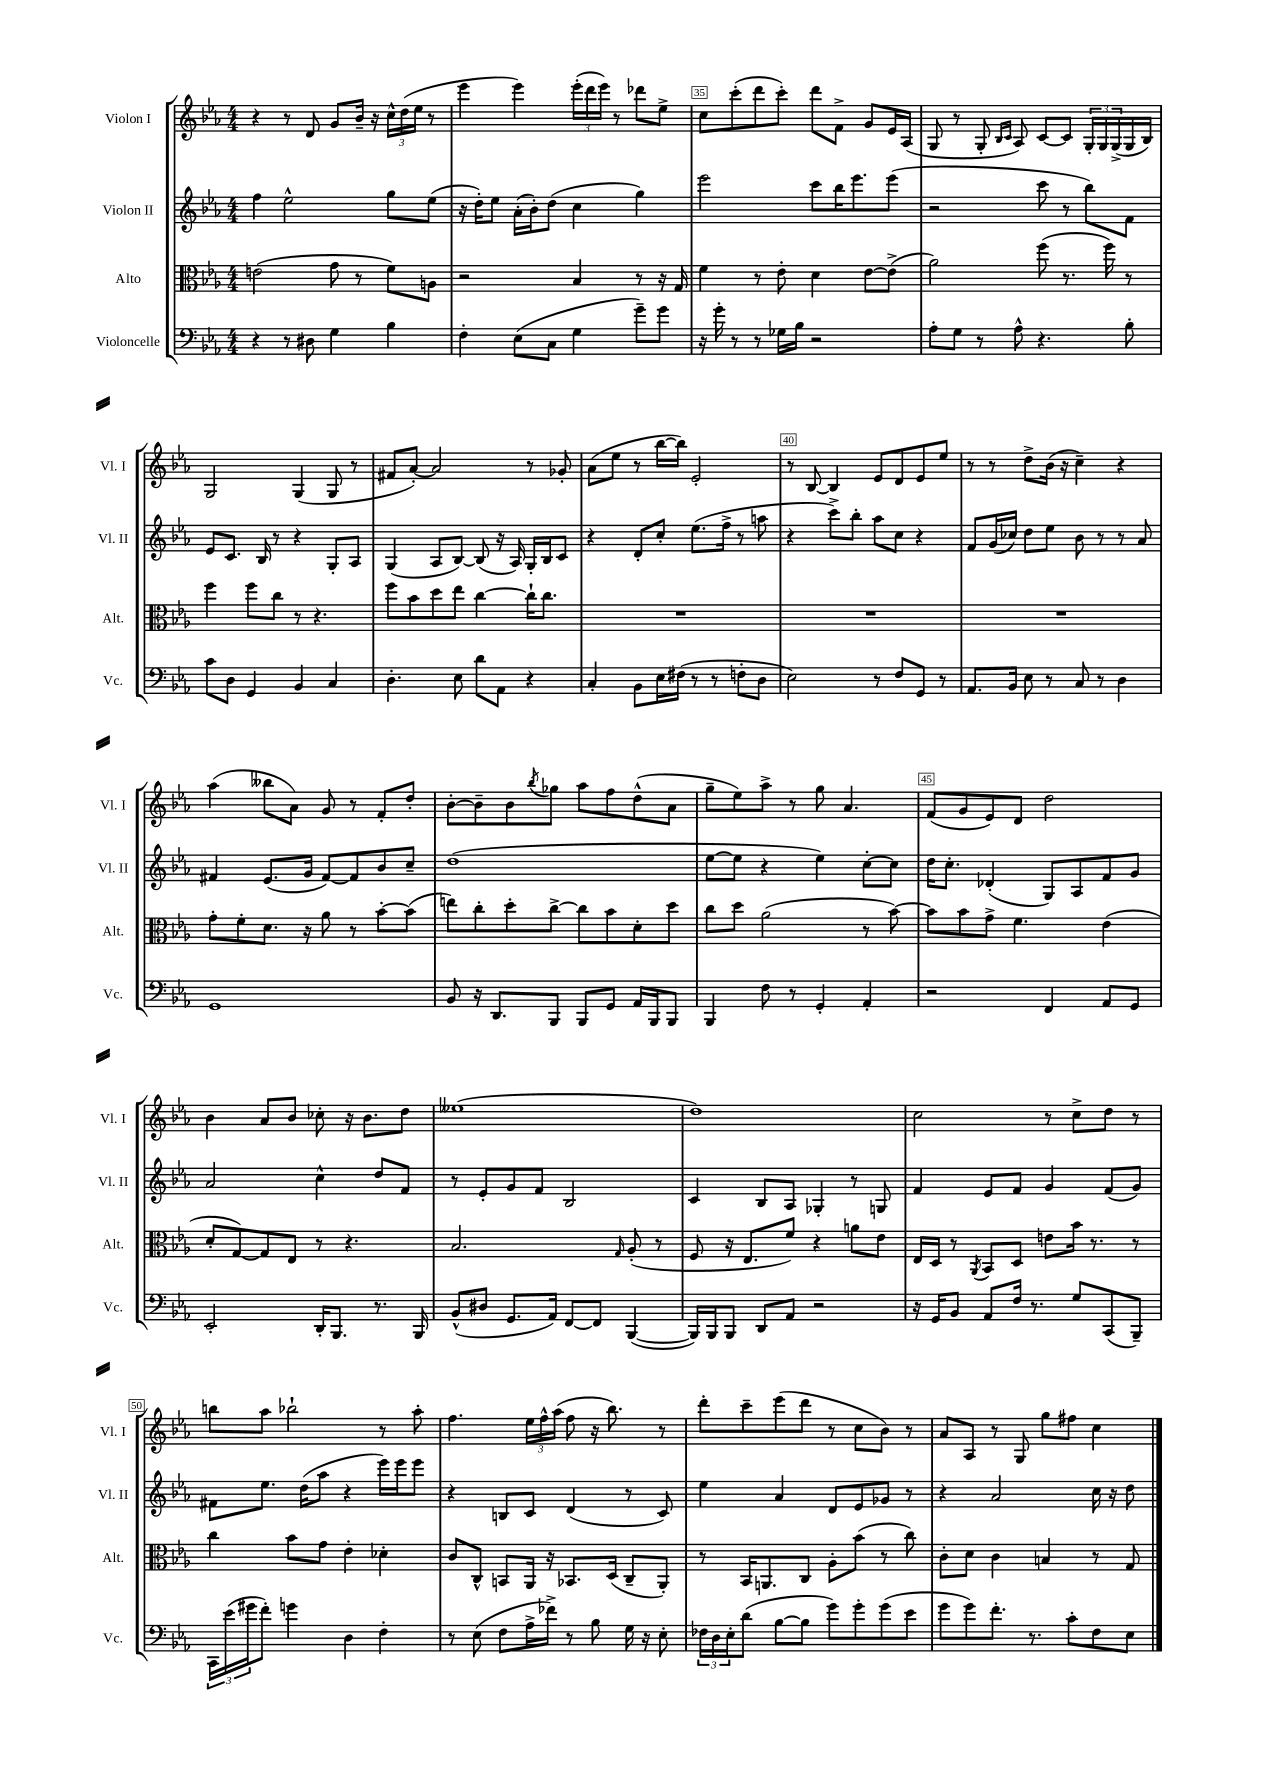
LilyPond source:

<<
\new StaffGroup <<
\new Staff = "s0" \with { instrumentName = "Violon I" shortInstrumentName = "Vl. I" } {
    \clef treble \key ees \major \numericTimeSignature \time 4/4
    r4 r8 d'8 g'8 bes'16-- r16 \tuplet 3/2 { c''16-^ d''16( ees''16 } r8 |
    ees'''4 ees'''4) \tuplet 3/2 { ees'''16-.( d'''16 ees'''16) } r8 des'''8 ees''8-> |
    c''8 c'''8-.( d'''8 c'''8-.) d'''8 f'8-> g'8 ees'16 aes16( |
    g8 r8 g8-. \grace { bes16 c'16 } aes8) c'8~ c'8 \tuplet 3/2 { g16-. g16 g16->( } g16 bes16) |
    g2 g4( g8 r8 |
    fis'8 aes'8~-.) aes'2 r8 ges'8-. |
    aes'8( ees''8 r8 bes''16~ bes''16) ees'2-. |
    r8 bes8~ bes4 ees'8 d'8 ees'8 ees''8 |
    r8 r8 d''8-> bes'16( r16 c''4--) r4 |
    aes''4( beses''8 aes'8) g'8 r8 f'8-. d''8-. |
    bes'8~-. bes'8-- bes'8 \acciaccatura { bes''8 } ges''8 aes''8 f''8 d''8-^( aes'8 |
    g''8-- ees''8) aes''8-> r8 g''8 aes'4. |
    f'8( g'8 ees'8) d'8 d''2 |
    bes'4 aes'8 bes'8 ces''8-. r16 bes'8. d''8 |
    eeses''1( |
    d''1) |
    c''2 r8 c''8-> d''8 r8 |
    b''8 aes''8 bes''2-! r8 aes''8-. |
    f''4. \tuplet 3/2 { ees''16 f''16-^ aes''16( } f''8 r16 bes''8.) r8 |
    d'''8-. c'''8-- ees'''8( d'''8 r8 c''8 bes'8) r8 |
    aes'8 aes8 r8 g8 g''8 fis''8 c''4 \bar "|." |
}
\new Staff = "s1" \with { instrumentName = "Violon II" shortInstrumentName = "Vl. II" } {
    \clef treble \key ees \major \numericTimeSignature \time 4/4
    f''4 ees''2-^ g''8 ees''8( |
    r16 d''16-.) ees''8 aes'16-.( bes'16-.) d''8( c''4 g''4) |
    ees'''2 c'''8 bes''16 ees'''8. ees'''8( |
    r2 c'''8 r8 bes''8) f'8 |
    ees'8 c'8. bes16 r8 r4 g8-. aes8 |
    g4( aes8 bes8~) bes8( r16 aes16) g16-. bes16 c'8 |
    r4 d'8-. c''8-. ees''8.( f''16-> r8 a''8 |
    r4 c'''8->) bes''8-. aes''8 c''8 r4 |
    f'8 g'16( ces''16) d''8 ees''8 bes'8 r8 r8 aes'8 |
    fis'4 ees'8.( g'16 fis'8~) fis'8 bes'8 c''8-- |
    d''1( |
    ees''8~ ees''8 r4 ees''4) c''8~-. c''8 |
    d''16 c''8.-. des'4-.( g8) aes8 f'8 g'8 |
    aes'2 c''4-^ d''8 f'8 |
    r8 ees'8-. g'8 f'8 bes2 |
    c'4 bes8 aes8 ges4-. r8 g8 |
    f'4 ees'8 f'8 g'4 f'8( g'8) |
    fis'8 ees''8. d''16( aes''8 r4 ees'''16) ees'''16 ees'''8 |
    r4 b8 c'8 d'4( r8 c'8) |
    ees''4 aes'4 d'8 ees'8 ges'8 r8 |
    r4 aes'2 c''16 r16 d''8 \bar "|." |
}
\new Staff = "s2" \with { instrumentName = "Alto" shortInstrumentName = "Alt." } {
    \clef alto \key ees \major \numericTimeSignature \time 4/4
    e'2( g'8 r8 f'8) a8 |
    r2 bes4 r8 r16 g16 |
    f'4 r8 ees'8-. d'4 ees'8~ ees'8->( |
    aes'2) f''8( r8. f''16) r8 |
    f''4 f''8 c''8 r8 r4. |
    f''8 bes'8 d''8 ees''8 c''4~ c''16-! c''8. |
    R1 |
    R1 |
    R1 |
    g'8-. f'8-. d'8. r16 aes'8 r8 bes'8~-. bes'8( |
    e''8) c''8-. d''8-. c''8~-> c''8 bes'8 d'8-. d''8 |
    c''8 d''8 aes'2( r8 bes'8~) |
    bes'8 bes'8 g'8-> f'4. ees'4( |
    d'8-. g8~) g8 ees8 r8 r4. |
    bes2. \grace { g16 } aes8-.( r8 |
    f8 r16 ees8. f'8) r4 a'8 ees'8 |
    ees16 d16 r8 \acciaccatura { aes,8 } bes,8 d8 e'8 bes'16 r8. r8 |
    c''4 bes'8 g'8 ees'4-. des'4-. |
    c'8 c8-^ b,8 aes,16 r16 bes,8. d16( c8-- aes,8-.) |
    r8 bes,16 a,8. c8 aes8-. bes'8( r8 c''8) |
    c'8-. d'8 c'4 b4 r8 g8 \bar "|." |
}
\new Staff = "s3" \with { instrumentName = "Violoncelle" shortInstrumentName = "Vc." } {
    \clef bass \key ees \major \numericTimeSignature \time 4/4
    r4 r8 dis8 g4 bes4 |
    f4-. ees8( c8 g4 g'8--) g'8 |
    r16 g'16-. r8 r8 ges16 bes16 r2 |
    aes8-. g8 r8 aes8-^ r4. bes8-. |
    c'8 d8 g,4 bes,4 c4 |
    d4.-. ees8 d'8 aes,8 r4 |
    c4-. bes,8 ees16 fis16( r8 r8 f8-. d8 |
    ees2) r8 f8 g,8 r8 |
    aes,8. bes,16 ees8 r8 c8 r8 d4 |
    g,1 |
    bes,8 r16 d,8. bes,,8 bes,,8 g,8 aes,16 bes,,16 bes,,8 |
    bes,,4 f8 r8 g,4-. aes,4-. |
    r2 f,4 aes,8 g,8 |
    ees,2-. d,16-. bes,,8. r8. bes,,16 |
    bes,8-^( dis8 g,8. aes,16) f,8~ f,8 bes,,4~( |
    bes,,16) bes,,16 bes,,8 d,8 aes,8 r2 |
    r16 g,16 bes,8 aes,8 f16 r8. g8 c,8( bes,,8--) |
    \tuplet 3/2 { c,16 ees'16( gis'16 } f'8-.) g'4 d4 f4-. |
    r8 ees8( f8 aes16-> fes'16->) r8 bes8 g16 r16 ees8-. |
    \tuplet 3/2 { fes16 d16 ees16-. } d'8( bes8~ bes8 g'8) g'8-. g'8( ees'8 |
    g'8 g'8) f'8.-. r8. c'8-. f8 ees8 \bar "|." |
}
>>
>>
\layout { \context { \Score currentBarNumber = #33 \override BarNumber.break-visibility = ##(#f #t #t) barNumberVisibility = #(every-nth-bar-number-visible 5) \override BarNumber.stencil = #(make-stencil-boxer 0.1 0.3 ly:text-interface::print) } }
